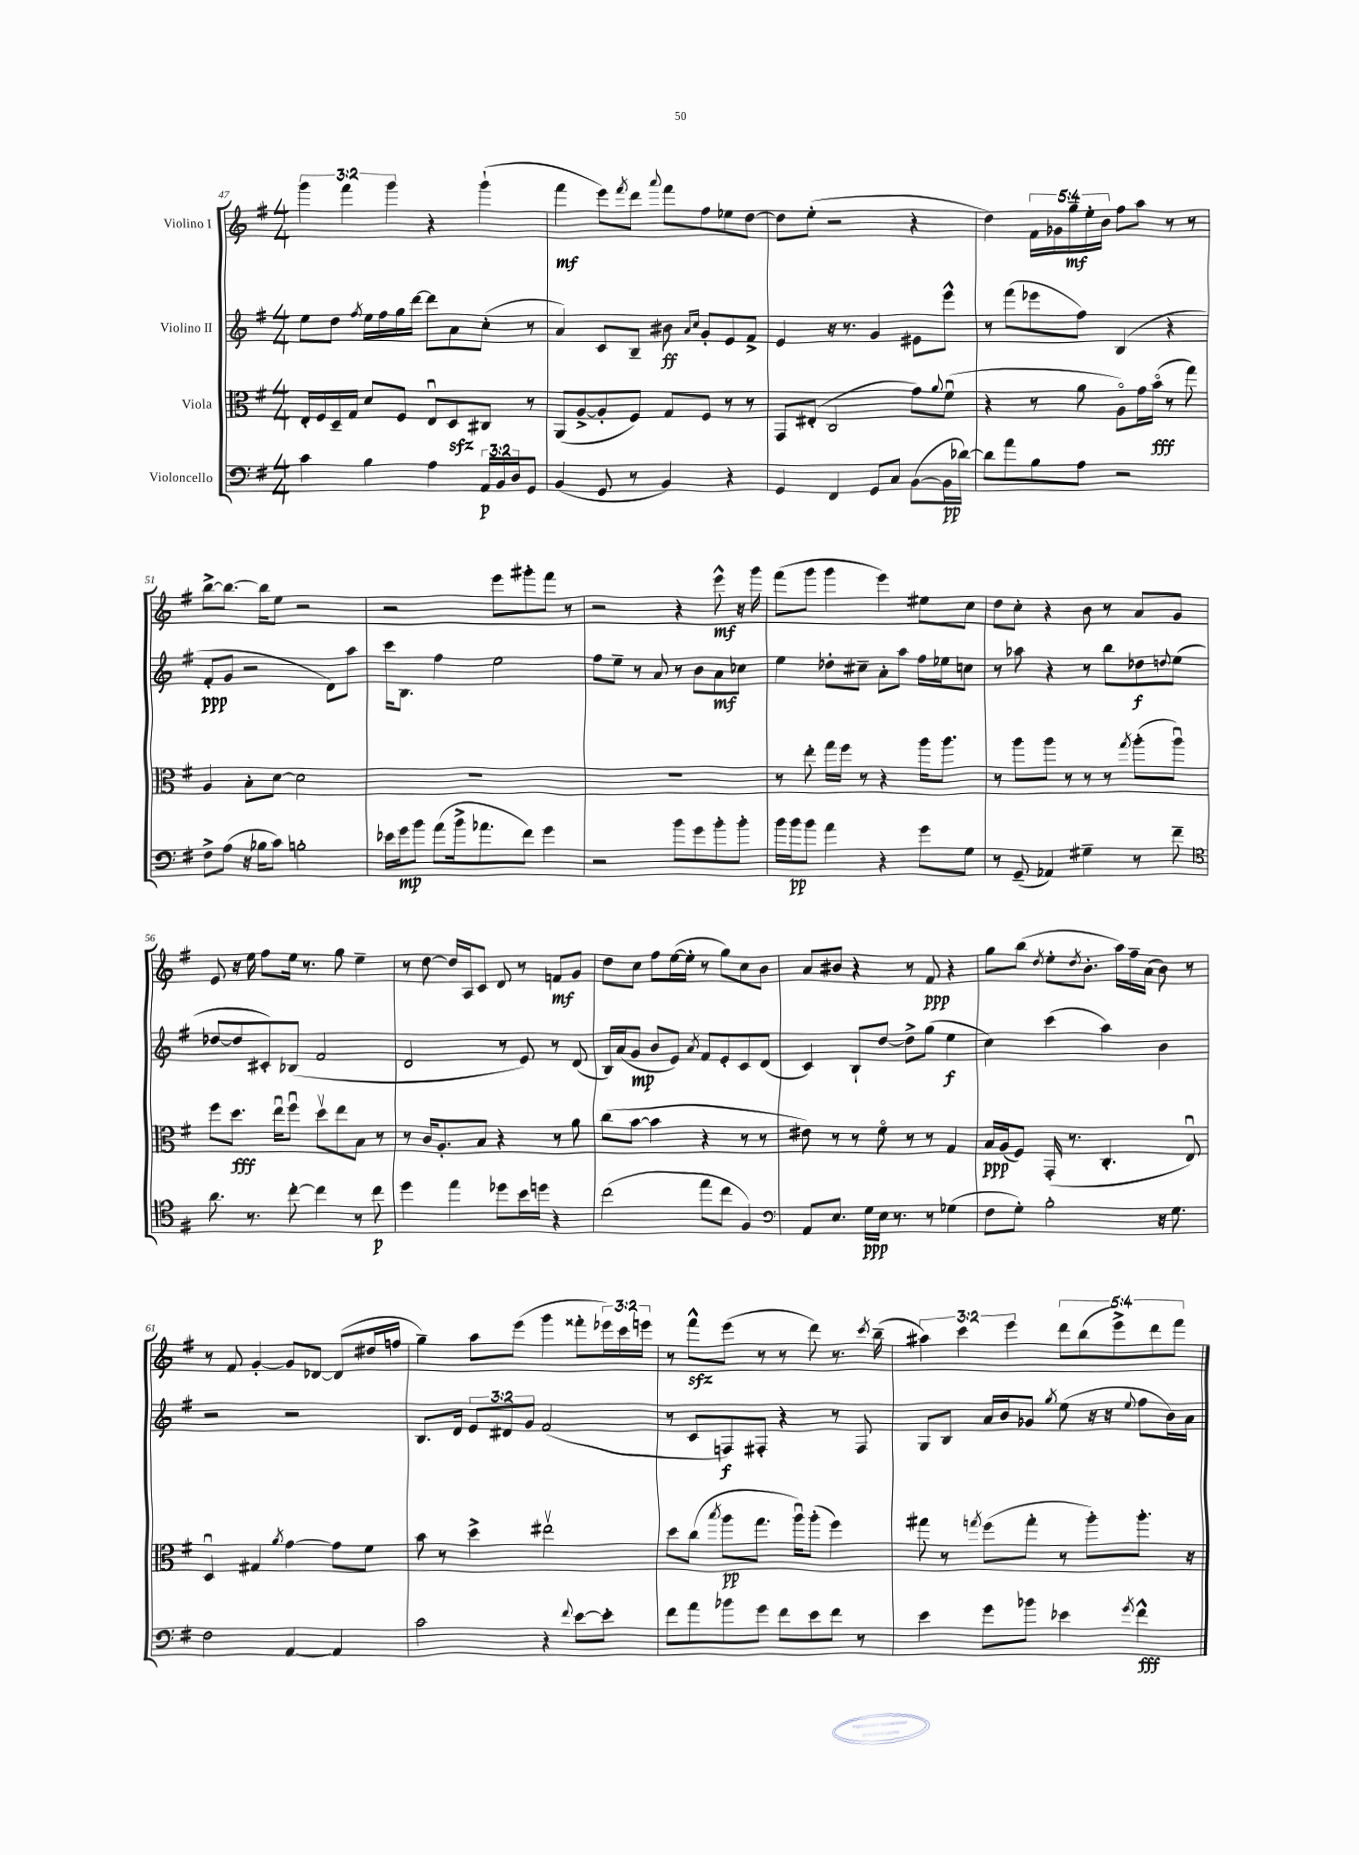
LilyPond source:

<<
\new StaffGroup <<
\new Staff = "s0" \with { instrumentName = "Violino I" } {
    \clef treble \key g \major \numericTimeSignature \time 4/4 \override Staff.TupletNumber.text = #tuplet-number::calc-fraction-text
    \tuplet 3/2 { g'''4 fis'''4 g'''4 } r4 g'''4-!( |
    fis'''4\mf e'''8) \acciaccatura { fis'''8 } d'''8 \appoggiatura { a'''8 } fis'''8 fis''8 ees''8 d''8~ |
    d''8 e''8-.( r2 r4 |
    d''4) \tuplet 5/4 { fis'16 ges'16 g''16--\mf e''16-. b'16 } fis''8 a''8 r8 r8 |
    b''8~-> b''8.~ b''16 e''8 r2 |
    r2 e'''8 gis'''8-. fis'''8 r8 |
    r2 r4 e'''8-^\mf r16 g'''16 |
    fis'''8( g'''8 g'''4 e'''4) eis''8 c''8 |
    d''8 c''8-. r4 b'8 r8 a'8 g'8 |
    e'8 r16 e''16 fis''8 e''16 r8. g''8 e''4-- |
    r8 d''8~ d''16 a16 c'8 d'8 r8 f'8\mf g'8 |
    d''8 c''8 fis''8 e''16~( e''16-. r8 g''8) c''8 b'8 |
    a'8 bis'8 r4 r8 fis'8\ppp r4 |
    g''8 b''8( \acciaccatura { d''8 } e''8-. \acciaccatura { d''8 } b'8.-. a''16) fis''16-- a'16( b'8) r8 |
    r8 fis'8 g'4~-. g'8 des'8~ des'8( dis''16 f''16 |
    g''4--) a''8 e'''8( g'''4 fisis'''8-. \tuplet 3/2 { ees'''16) c'''16 e'''16 } |
    r8 fis'''8-^\sfz e'''8( r8 r8 d'''8) r8. \acciaccatura { c'''8 } b''16--( |
    \tuplet 3/2 { ais''4) c'''4 e'''4 } \tuplet 5/4 { d'''8 b''8( e'''8->) d'''8 fis'''8 } \bar "|." |
}
\new Staff = "s1" \with { instrumentName = "Violino II" } {
    \clef treble \key g \major \numericTimeSignature \time 4/4 \override Staff.TupletNumber.text = #tuplet-number::calc-fraction-text
    e''8 d''8 \acciaccatura { fis''8 } e''16 fis''16 g''16 d'''16~ d'''8 a'8 c''8-.( r8 |
    a'4) c'8 b8-- bis'8\ff \grace { a'16 c''16 } g'8-. e'8 fis'8-> |
    e'4 r16 r8. g'4 eis'8 e'''8-^ |
    r8 fis'''8( ees'''8 fis''8) b4( r4 |
    fis'8-.\ppp g'8 r2 d'8) a''8 |
    c'''16 b8. fis''4 e''2 |
    fis''8 e''8-- r8 a'8 r8 b'8 a'8\mf ces''8 |
    e''4 des''8-. cis''8-- a'8-. a''8 fis''16 ees''16 c''8 |
    r8 aes''8 r4 r8 b''8 des''8\f \appoggiatura { d''8 } e''8( |
    des''8~ des''8 cis'8-.) bes8( fis'2 |
    d'2 r8 e'8) r8 d'8( |
    b16) a'16( g'8\mp b'8 e'8) \acciaccatura { a'8 } fis'8 e'8-. c'8 d'8( |
    c'4) b8-! d''8~ d''8-> g''8( e''4\f |
    c''4) c'''4( a''4) b'4 |
    r2 r2 |
    b8. d'16 \tuplet 3/2 { e'8 dis'8 g'8 } fis'2( |
    r8 c'8 f8\f) fis8-. r4 r8 fis8 |
    g8 b8 a'16 b'16 ges'8 \acciaccatura { g''8 } e''8( r16 r16 \appoggiatura { e''8 } fis''8 b'16) a'16 \bar "|." |
}
\new Staff = "s2" \with { instrumentName = "Viola" } {
    \clef alto \key g \major \numericTimeSignature \time 4/4
    e16-. fis16 d16-- g16 d'8 fis8 e8\downbow d8\sfz cis8 r8 |
    a,8( a8~-> a8-. fis8) g8 fis8 r8 r8 |
    g,8 eis8-.( c2 g'8) \appoggiatura { a'8 } fis'8\downbow( |
    r4 r8 a'8 a8\flageolet) g'16 b'16\flageolet\fff( r8 g''8) |
    a4 b8-. d'8~ d'2 |
    R1 |
    R1 |
    r8 e''8-. g''16 fis''16 r8 r4 a''16 a''8. |
    r8 a''8 a''8 r8 r8 r8 \acciaccatura { g''8 } a''8-.( a''8\downbow) |
    fis''8 d''8.\fff e''16\downbow fis''8\downbow d''8\upbow e''8 b8 r8 |
    r8 c'16 a8.-. b8 r4 r8 a'8 |
    c''8( b'8~ b'4 r4 r8 r8 |
    eis'8) r8 r8 fis'8\flageolet r8 r8 g4 |
    b16\ppp a16( fis8) g,16-.( r8. c4.-. e8\downbow) |
    d4\downbow gis4 \acciaccatura { a'8 } g'4~ g'8 fis'8 |
    b'8 r8 d''4-> eis''2\upbow |
    d''8 c''8( \acciaccatura { b''8 } a''8\pp g''8. a''16\downbow) a''8-.( fis''4) |
    gis''8 r8 \acciaccatura { g''8 } fis''8( g''8-. r8 a''8-.) a''8.-. r16 \bar "|." |
}
\new Staff = "s3" \with { instrumentName = "Violoncello" } {
    \clef bass \key g \major \numericTimeSignature \time 4/4 \override Staff.TupletNumber.text = #tuplet-number::calc-fraction-text
    c'4 b4 a4 \tuplet 3/2 { a,16\p b,16 d16 } g,8 |
    b,4( g,8 r8 b,4) r4 |
    g,4 fis,4 g,8 c8 b,8~( b,16\pp des'16~) |
    des'8 a'8 b8 a8 r2 |
    fis8-> a8( r16 bes16 c'8) b2-. |
    ees'16 g'16\mp b'8 a'8( b'16-> aes'8. fis'8) g'4 |
    r2 b'8 g'8 b'8-. b'8-. |
    b'16 b'16\pp b'8 a'4 r4 g'8 g8 |
    r8 g,8--( aes,4) gis4-- r8 fis'8-- |
    \clef tenor a'8. r8. c''8~-. c''4 r8 c''8\p |
    d''4 e''4 des''8 b'16 d''16 r4 |
    c''2( e''8 c''8 fis4) |
    \clef bass a,8 e8. g16\ppp e16 r8. r8 ges4( |
    fis8 g8-.) b2-. r16 g8. |
    fis2 a,4~ a,4 |
    c'2 r4 \appoggiatura { fis'8 } e'8~ e'8-. |
    fis'8 a'8 bes'8 g'8 fis'8 e'8 fis'8 r8 |
    e'4 g'8 bes'8 ees'4 \acciaccatura { g'8 } fis'4-^\fff \bar "|." |
}
>>
>>
\layout { \context { \Score currentBarNumber = #47 } }
